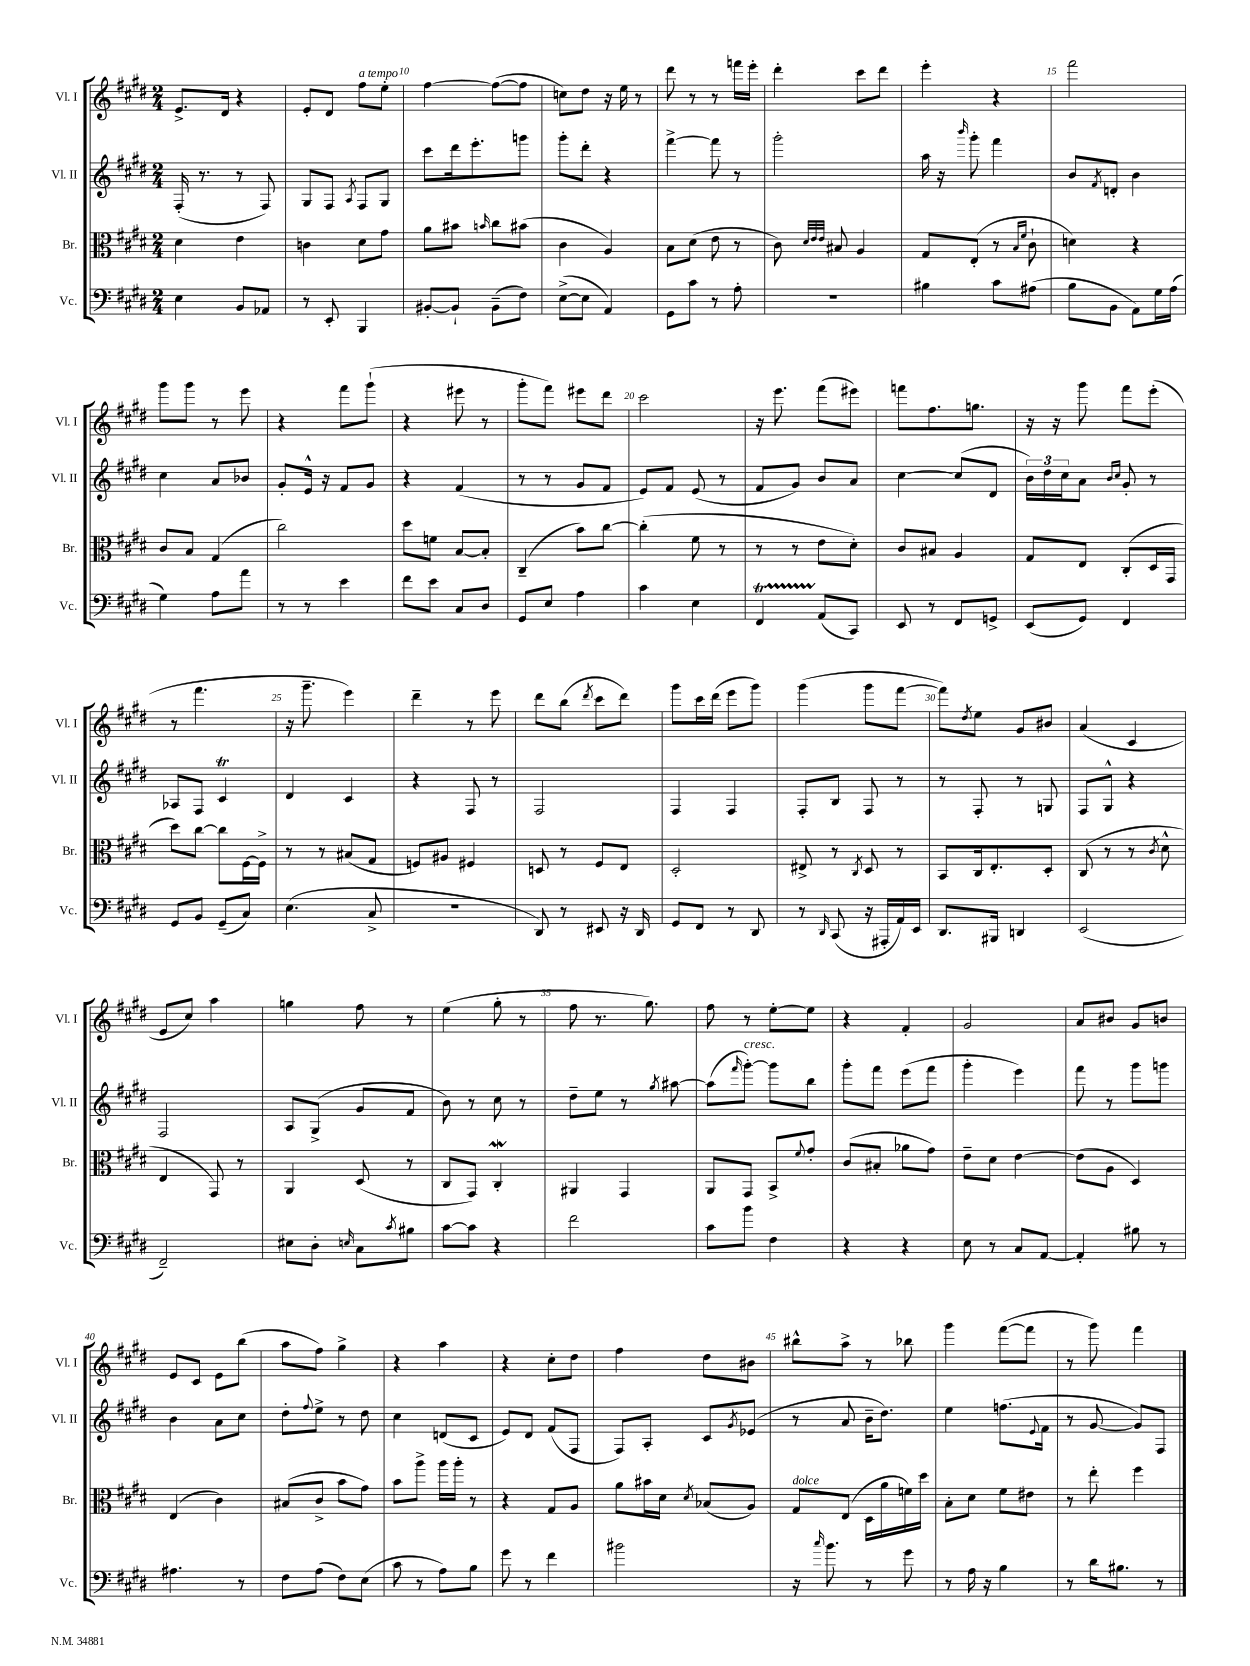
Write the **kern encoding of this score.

**kern	**kern	**kern	**kern
*staff4	*staff3	*staff2	*staff1
*clefF4	*clefC3	*clefG2	*clefG2
*k[f#c#g#d#]	*k[f#c#g#d#]	*k[f#c#g#d#]	*k[f#c#g#d#]
*M2/4	*M2/4	*M2/4	*M2/4
4E	4d#	(16F#'	8.e^
.	.	8.r	.
.	.	.	16d#
8BB	4e	8r	4r
8AA-	.	8F#)	.
=	=	=	=
8r	4c	8G#	8e'
8EE'	.	8F#	8d#
.	.	8qA	.
4BBB	8d#	8F#	8ff#
.	8g#	8G#	8ee'
=	=	=	=
[8BB#'	8a	8ccc#	[4ff#
8BB#`]	8b#	16ddd#	.
.	.	8.eee'	.
.	16qqb	.	.
(8BB#~	8cc#	.	(8ff#_
8F#)	(8b#	8ggg	8ff#]
=	=	=	=
([8E^	4c#	8ggg#'	8cc)
8E]	.	8ddd#'	8dd#
4AA)	4A)	4r	16r
.	.	.	16ee
.	.	.	8r
=	=	=	=
8GG#	8B	[4fff#^	8ddd#
8c#	(8d#	.	8r
8r	8e	8fff#]	8r
8A'	8r	8r	16fff
.	.	.	16eee'
=	=	=	=
2r	8c#)	2ggg#'	4ddd#'
.	32qqd#	.	.
.	32qqe	.	.
.	32qqe	.	.
.	8B#	.	.
.	4A	.	8ccc#
.	.	.	8ddd#
=	=	=	=
4B#	8G#	16aa	4eee'
.	.	16r	.
.	.	16qqbbb	.
.	(8E'	8ggg#'	.
8c#	8r	4fff#	4r
.	16qqB	.	.
.	16qqf#	.	.
(8A#	8c#`	.	.
=	=	=	=
8B	4d)	8b	2fff#
.	.	8qf#	.
8BB	.	8d'	.
8AA)	4r	4b	.
16G#	.	.	.
(16A	.	.	.
=	=	=	=
4G#)	8c#	4cc#	8ggg#
.	8B	.	8ggg#
8A	(4G#	8a	8r
8a	.	8b-	8eee
=	=	=	=
8r	2cc#)	8g#'	4r
8r	.	16e^^	.
.	.	16r	.
4e	.	8f#	8fff#
.	.	8g#	(8ggg#`
=	=	=	=
8f#	8dd#	4r	4r
8e	8f	.	.
8C#	[8B	(4f#	8eee#
8D#	8B']	.	8r
=	=	=	=
8GG#	(4C#~	8r	8ggg#'
8E	.	8r	8fff#)
4A	8b)	8g#	8eee#
.	[8cc#	8f#	8ddd#
=	=	=	=
4c#	(4cc#']	8e)	2ccc#
.	.	8f#	.
4E	8f#	(8e	.
.	8r	8r	.
=	=	=	=
4FF#	8r	8f#	16r
.	.	.	8.eee
.	8r	8g#)	.
(8AA	8e	8b	(8fff#
8CC#)	8d#')	8a	8eee#)
=	=	=	=
8EE	8c#	[4cc#	8fff
8r	8B#	.	8.ff#
8FF#	4A	(8cc#]	.
.	.	.	8.gg
8GG^	.	8d#	.
=	=	=	=
(8EE	8G#	24b)	16r
.	.	24dd#	.
.	.	.	16r
.	.	24cc#	.
8GG#)	8E	8a	8ggg#
.	.	16qqb	.
.	.	16qqcc#	.
4FF#	(8C#'	8g#'	8fff#
.	16D#	8r	(8eee'
.	16GG#	.	.
=	=	=	=
8GG#	8dd#)	8A-	8r
8BB	[8cc#	8F#	4.fff#
(8GG#~	8cc#]	4c#	.
8C#)	[16F#	.	.
.	16F#^]	.	.
=	=	=	=
(4.E	8r	4d#	16r
.	.	.	8.ggg#~
.	8r	.	.
.	(8B#	4c#	4eee)
8C#^	8G#	.	.
=	=	=	=
2r	8F)	4r	4ddd#~
.	8A#	.	.
.	4F#	8F#	8r
.	.	8r	8eee
=	=	=	=
8DD#)	8D	2F#	8ddd#
8r	8r	.	(8bb
.	.	.	8qddd#
8EE#	8F#	.	8ccc#
16r	8E	.	8ddd#)
16DD#	.	.	.
=	=	=	=
8GG#	2D#'	4F#	8ggg#
8FF#	.	.	16ccc#
.	.	.	(16ddd#
8r	.	4F#	8eee
8DD#	.	.	8ggg#)
=	=	=	=
8r	8E#^	8F#'	(4ggg#
16qqDD#	.	.	.
(8CC#	8r	8B	.
.	8qC#	.	.
16r	8D#	8F#	8ggg#
16AAA#'	.	.	.
16AA)	8r	8r	[8fff#
16EE	.	.	.
=	=	=	=
8.DD#	8BB	8r	8fff#])
.	.	.	8qdd#
.	16C#	8F#'	8ee
16BBB#	8.E'	.	.
4DD	.	8r	8g#
.	8D#'	8G	8b#
=	=	=	=
(2EE	(8C#	8F#	(4a
.	8r	8G#^^	.
.	8r	4r	4c#
.	8qc#	.	.
.	8d#^^	.	.
=	=	=	=
2FF#~)	4E	2F#	8e
.	.	.	8cc#)
.	8GG#)	.	4aa
.	8r	.	.
=	=	=	=
8E#	4AA	8A	4gg
8D#'	.	(8G#^	.
16qqE	.	.	.
8C#	(8D#	8g#	8ff#
8qc#	.	.	.
8B#	8r	8f#	8r
=	=	=	=
[8c#	8C#	8b)	(4ee
8c#]	8GG#)	8r	.
4r	4C#'	8cc#	8gg#'
.	.	8r	8r
=	=	=	=
2f#	4AA#	8dd#~	8ff#
.	.	8ee	8.r
.	4GG#	8r	.
.	.	.	8.gg#)
.	.	8qgg#	.
.	.	[8aa#	.
=	=	=	=
8c#	8AA	(8aa#]	8ff#
.	.	16qqfff#	.
8b	8GG#	[8ggg#')	8r
4F#	8BB^	8ggg#]	[8ee'
.	8qqf#	.	.
.	8g#'	8bb	8ee]
=	=	=	=
4r	(8c#	8ggg#'	4r
.	8B#'	8fff#	.
4r	8a-	(8eee	4f#'
.	8g#)	8fff#	.
=	=	=	=
8E	8e~	4ggg#'	2g#
8r	8d#	.	.
8C#	[4e	4eee)	.
[8AA	.	.	.
=	=	=	=
4AA']	(8e]	8fff#	8a
.	8A	8r	8b#
8B#	4D#)	8ggg#	8g#
8r	.	8ggg	8b
=	=	=	=
4.A#	(4E	4b	8e
.	.	.	8c#
.	4c#)	8a	8e
8r	.	8cc#	(8bb
=	=	=	=
8F#	(8B#	8dd#'	8aa
.	.	8qqff#	.
(8A	8c#^	8ee^	8ff#)
8F#)	8b	8r	4gg#^
(8E	8g#)	8dd#	.
=	=	=	=
8c#	8b	4cc#	4r
8r	8aa^	.	.
8A)	16aa	(8d	4aa
.	16aa'	.	.
8B	8r	8c#	.
=	=	=	=
8g#	4r	8e)	4r
8r	.	8d#	.
4f#	8G#	(8f#	8cc#'
.	8A	8F#	8dd#
=	=	=	=
2b#	8a	8F#)	4ff#
.	16b#	8A'	.
.	16d#	.	.
.	8qd#	.	.
.	(8B-	8c#	8dd#
.	.	8qg#	.
.	8A)	(8e-	8b#
=	=	=	=
16r	8G#	8r	8bb#^^
16qqcc#	.	.	.
8.b	.	.	.
.	(8E	8a	8aa^
8r	16D#	16b~	8r
.	16a	8.dd#)	.
8g#	16f)	.	8bb-
.	16dd#	.	.
=	=	=	=
8r	8B'	4ee	4ggg#
16A	8d#	.	.
16r	.	.	.
4B	8f#	(8.ff	([8fff#
.	8e#	.	8fff#]
.	.	8qqe	.
.	.	16f#	.
=	=	=	=
8r	8r	8r	8r
16d#	8ee'	[8g#	8ggg#)
8.B#	.	.	.
.	4ff#	8g#])	4fff#
8r	.	8F#	.
==	==	==	==
*-	*-	*-	*-
